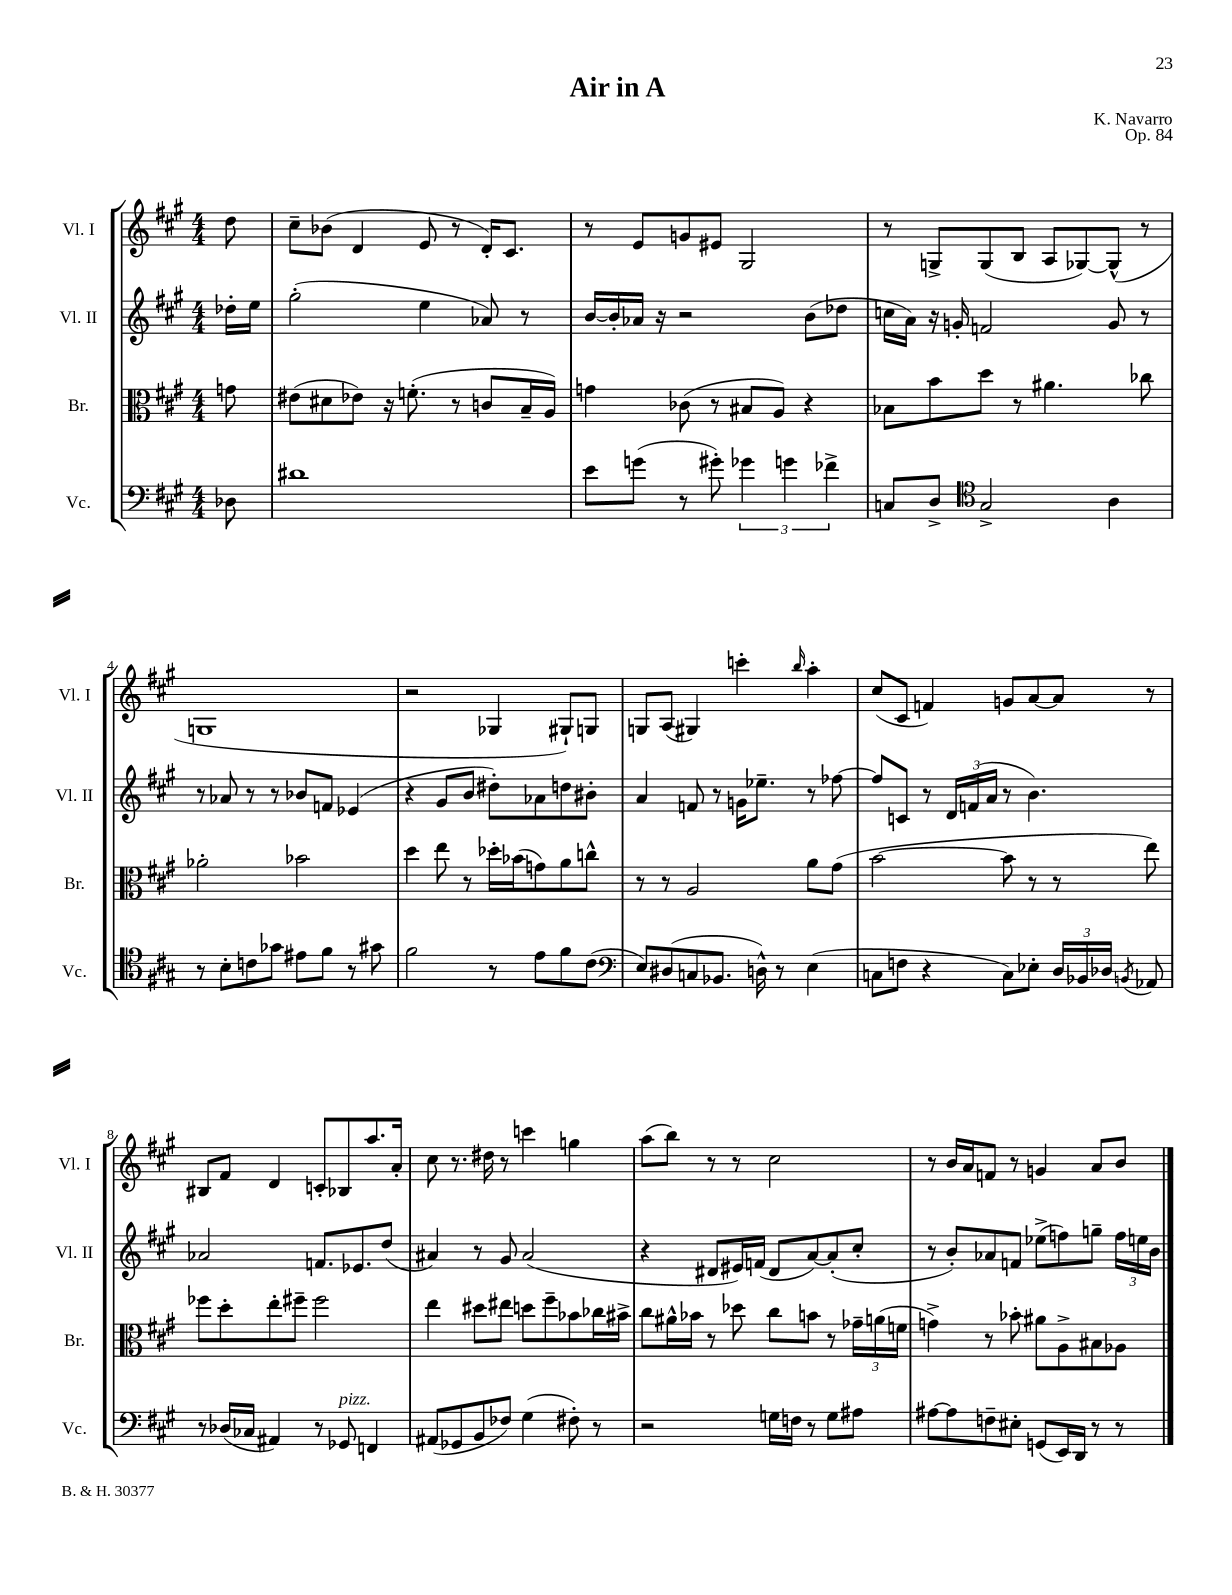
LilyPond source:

\header { title = "Air in A" composer = "K. Navarro" opus = "Op. 84" }
<<
\new StaffGroup <<
\new Staff = "s0" \with { instrumentName = "Vl. I" shortInstrumentName = "Vl. I" } {
    \clef treble \key a \major \numericTimeSignature \time 4/4 \partial 8
    \autoBeamOff d''8 |
    cis''8[-- bes'8]( d'4 e'8 r8 d'16[-.) cis'8.] |
    r8 e'8[ g'8 eis'8] gis2 |
    r8 g8[-> g8( b8] a8[ ges8~) ges8]-^( r8 |
    g1 |
    r2 ges4 gis8[-!) g8] |
    g8[ a8]( gis4) c'''4-. \grace { b''16 } a''4-. |
    cis''8[( cis'8] f'4) g'8[ a'8~ a'8] r8 |
    bis8[ fis'8] d'4 c'8[-. bes8 a''8. a'16]-. |
    cis''8 r8. dis''16 r8 c'''4 g''4 |
    a''8[( b''8]) r8 r8 cis''2 |
    r8 b'16[ a'16 f'8] r8 g'4 a'8[ b'8] \bar "|." |
}
\new Staff = "s1" \with { instrumentName = "Vl. II" shortInstrumentName = "Vl. II" } {
    \clef treble \key a \major \numericTimeSignature \time 4/4 \partial 8
    \autoBeamOff des''16[-. e''16] |
    gis''2-.( e''4 aes'8) r8 |
    b'16[~ b'16-. aes'16] r16 r2 b'8[( des''8] |
    c''16[ a'16]) r16 g'16-. f'2 g'8 r8 |
    r8 aes'8 r8 r8 bes'8[ f'8] ees'4( |
    r4 gis'8[ b'8] dis''8[-.) aes'8 d''8 bis'8]-. |
    a'4 f'8 r8 g'16[ ees''8.]-- r8 fes''8~ |
    fes''8[ c'8] r8 \tuplet 3/2 { d'16[ f'16( a'16] } r8 b'4.) |
    aes'2 f'8.[ ees'8. d''8]( |
    ais'4) r8 gis'8 ais'2( |
    r4 dis'8[ eis'16) f'16]( dis'8[ a'8~) a'8-.( cis''8]-. |
    r8 b'8[-.) aes'8 f'8] ees''8[->( f''8) g''8]-- \tuplet 3/2 { f''16[ e''16 b'16] } \bar "|." |
}
\new Staff = "s2" \with { instrumentName = "Br." shortInstrumentName = "Br." } {
    \clef alto \key a \major \numericTimeSignature \time 4/4 \partial 8
    \autoBeamOff g'8 |
    eis'8[( dis'8 ees'8]) r16 f'8.-.( r8 c'8[ b16-- a16]) |
    g'4 ces'8( r8 bis8[ a8]) r4 |
    bes8[ b'8 d''8] r8 ais'4. ces''8 |
    aes'2-. bes'2 |
    d''4 e''8 r8 des''16[-. bes'16( g'8) a'8 c''8]-^ |
    r8 r8 a2 a'8[ gis'8]( |
    b'2~ b'8 r8 r8 e''8) |
    fes''8[ d''8-. e''8-. fis''8]-- fis''2 |
    e''4 dis''8[ eis''8] d''8[ fis''8-- bes'8 ces''16 bis'16]-> |
    cis''8[ ais'16-^ bes'16] r8 des''8 cis''8[ b'8] r8 \tuplet 3/2 { ges'16[-- a'16( f'16] } |
    g'4->) r8 bes'8-. ais'8[ a8-> bis8 aes8] \bar "|." |
}
\new Staff = "s3" \with { instrumentName = "Vc." shortInstrumentName = "Vc." } {
    \clef bass \key a \major \numericTimeSignature \time 4/4 \partial 8
    \autoBeamOff des8 |
    dis'1 |
    e'8[ g'8]( r8 gis'8-.) \tuplet 3/2 { ges'4 g'4 fes'4-> } |
    c8[ d8]-> \clef tenor gis2-> a4 |
    r8 b8[-. c'8 ges'8] eis'8[ fis'8] r8 gis'8 |
    fis'2 r8 e'8[ fis'8 cis'8]( |
    \clef bass e8[) dis8( c8 bes,8.] d16-^) r8 e4( |
    c8[ f8] r4 c8[) ees8]-. \tuplet 3/2 { d16[ bes,16 des16] } \acciaccatura { b,8 } aes,8 |
    r8 des16[( ces16] ais,4) r8 ges,8^\markup { \italic "pizz." } f,4 |
    ais,8[( ges,8 b,8 fes8]) gis4( fis8-.) r8 |
    r2 g16[ f16] r8 g8[ ais8] |
    ais8[~ ais8 f8-- eis8]-. g,8[( e,16) d,16] r8 r8 \bar "|." |
}
>>
>>
